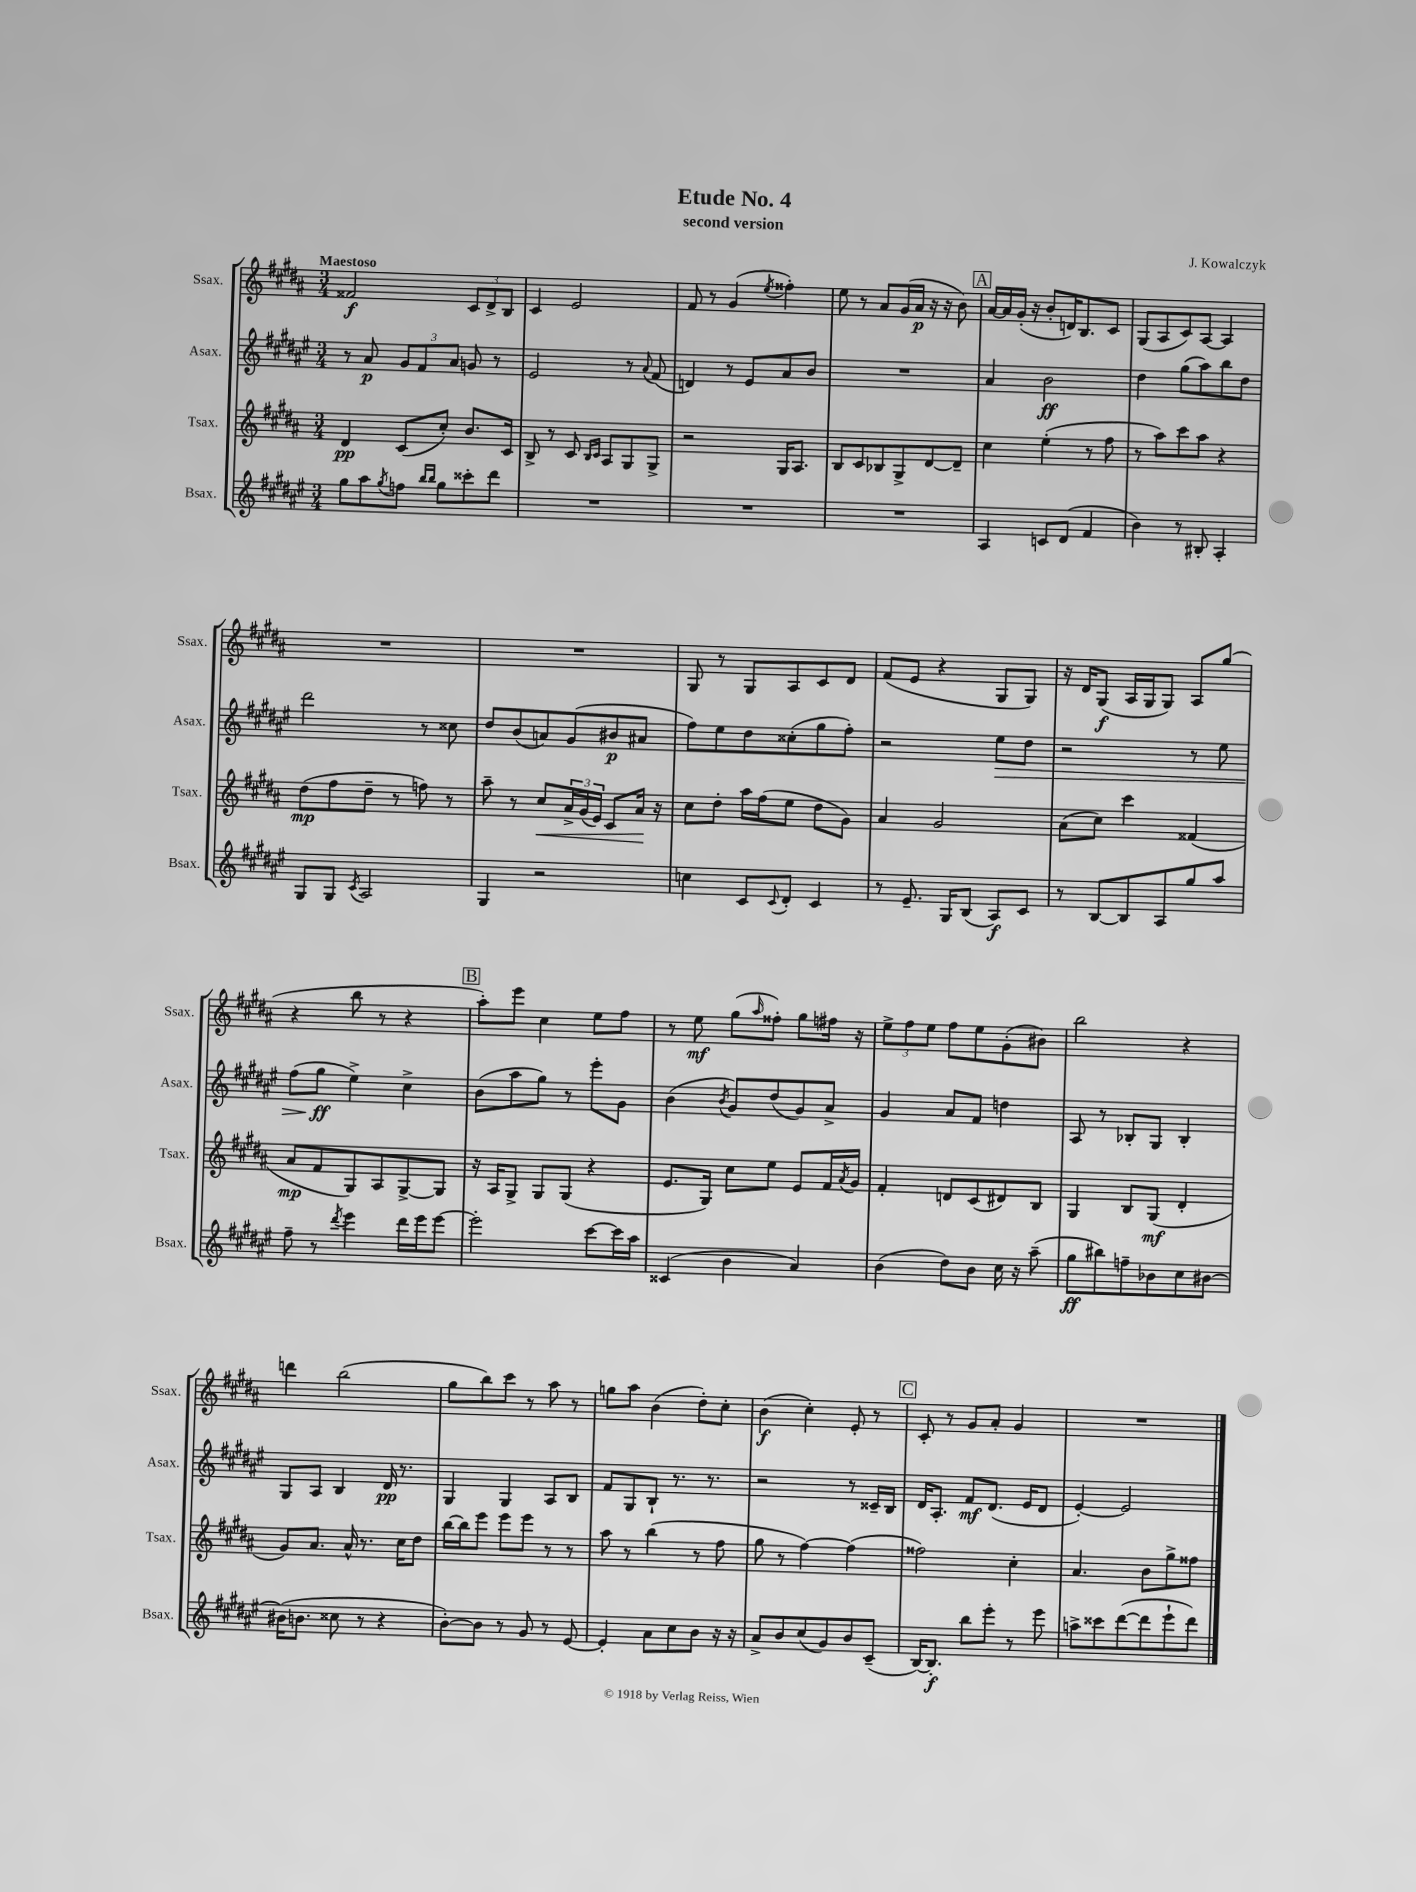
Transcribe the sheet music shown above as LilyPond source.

\header { title = "Etude No. 4" composer = "J. Kowalczyk" subtitle = "second version" }
<<
\new StaffGroup <<
\new Staff = "s0" \with { instrumentName = "Ssax." shortInstrumentName = "Ssax." } {
    \clef treble \key b \major \numericTimeSignature \time 3/4 \tempo "Maestoso"
    fisis'2\f \tuplet 3/2 { cis'8 dis'8-> b8 } |
    cis'4 e'2 |
    fis'8 r8 gis'4( \acciaccatura { e''8 } fisis''4-.) |
    e''8 r8 ais'8 gis'16( ais'16\p r16 r16 b'8) |
    \mark \markup { \box "A" } ais'16~ ais'16 gis'16-.( r16 b'8-. d'16) b8. cis'8 |
    gis8( ais8 cis'8) ais8~ ais4 |
    R2. |
    R2. |
    gis8 r8 gis8 ais8 cis'8 dis'8 |
    fis'8( e'8 r4 gis8 gis8) |
    r16 dis'16 gis8\f( ais16 gis16 gis8) ais8 gis''8( |
    r4 b''8 r8 r4 |
    \mark \markup { \box "B" } ais''8-.) e'''8 cis''4 e''8 fis''8 |
    r8 e''8\mf gis''8( \grace { ais''16 } fisis''8-.) gis''8 fis''16 r16 |
    \tuplet 3/2 { e''8-> fis''8 e''8 } fis''8 e''8 gis'8-.( bis'8) |
    b''2 r4 |
    d'''4 b''2( |
    gis''8 b''8) cis'''8 r8 ais''8 r8 |
    g''8 ais''8 b'4( dis''8-.) cis''8-. |
    b'4\f( cis''4-.) e'8-. r8 |
    \mark \markup { \box "C" } cis'8-. r8 gis'8 ais'8-. gis'4 |
    R2. \bar "|." |
}
\new Staff = "s1" \with { instrumentName = "Asax." shortInstrumentName = "Asax." } {
    \clef treble \key fis \major \numericTimeSignature \time 3/4
    r8 ais'8\p \tuplet 3/2 { gis'8 fis'8 ais'8 } g'8 r8 |
    eis'2 r8 \appoggiatura { ais'8 } fis'8( |
    d'4) r8 eis'8 ais'8 b'8 |
    R2. |
    \mark \markup { \box "A" } ais'4 b'2\ff |
    dis''4 gis''8( ais''8) b''8 dis''8 |
    dis'''2 r8 cisis''8 |
    dis''8 b'8( a'8) gis'8( bis'8\p ais'8 |
    fis''8) eis''8 dis''8 cisis''8-.( gis''8 fis''8-.) |
    r2 eis''8\> dis''8 |
    r2 r8 eis''8 |
    fis''8( gis''8\ff\! eis''4->) cis''4-> |
    \mark \markup { \box "B" } b'8( ais''8 gis''8) r8 eis'''8-. gis'8 |
    b'4( \acciaccatura { b'8 } gis'8) dis''8( gis'8) ais'8-> |
    gis'4 ais'8 fis'8 d''4 |
    ais8 r8 bes8-. gis8 bes4-. |
    gis8 ais8 b4 dis'16\pp r8. |
    gis4 gis4 ais8 b8 |
    fis'8 gis8 b8-! r8. r8. |
    r2 r8 cisis'16-- b16 |
    \mark \markup { \box "C" } dis'16 ais8.-. fis'8\mf dis'8.( eis'16 dis'8 |
    eis'4~-.) eis'2 \bar "|." |
}
\new Staff = "s2" \with { instrumentName = "Tsax." shortInstrumentName = "Tsax." } {
    \clef treble \key b \major \numericTimeSignature \time 3/4
    dis'4\pp cis'8( cis''8-.) b'8. cis'16 |
    b8-> r8 cis'8 \grace { b16 cis'16 } ais8 gis8 gis8-> |
    r2 gis16 ais8. |
    b8 cis'8 bes8 gis8-> dis'8~ dis'8-- |
    \mark \markup { \box "A" } cis''4 e''4-.( r8 fis''8 |
    r8 ais''8) cis'''8 ais''8 r4 |
    dis''8\mp( fis''8 dis''8-- r8 f''8) r8 |
    ais''8-- r8 cis''8\< \tuplet 3/2 { ais'16-> gis'16( e'16) } cis'8 ais'16\! r16 |
    cis''8 dis''8-. ais''16 fis''16( e''8 dis''8 gis'8) |
    ais'4 gis'2 |
    ais'8( cis''8) cis'''4 fisis'4( |
    ais'8\mp fis'8 gis8) ais8 gis8~-> gis8 |
    \mark \markup { \box "B" } r16 ais16 gis8-> gis8 gis8( r4 |
    e'8. gis16) cis''8 e''8 e'8 fis'16 \acciaccatura { ais'8 } gis'16 |
    fis'4-. d'8 cis'8( dis'8) b8 |
    gis4 b8 gis8\mf( dis'4-. |
    gis'8) ais'8. ais'16-^ r8. cis''16 dis''8 |
    b''16~ b''16 e'''8 e'''8 e'''8 r8 r8 |
    ais''8 r8 b''4( r8 fis''8 |
    gis''8 r8 fis''4~) fis''4( |
    \mark \markup { \box "C" } fisis''2) cis''4-. |
    ais'4. b'8 gis''8-> fisis''8 \bar "|." |
}
\new Staff = "s3" \with { instrumentName = "Bsax." shortInstrumentName = "Bsax." } {
    \clef treble \key fis \major \numericTimeSignature \time 3/4
    gis''8 ais''8 \acciaccatura { gis''8 } f''8 \grace { b''16 b''16 } gis''8 cisis'''8-. dis'''8 |
    R2. |
    R2. |
    R2. |
    \mark \markup { \box "A" } ais4 c'8 dis'8( fis'4 |
    b'4) r8 bis8-. ais4-. |
    gis8 gis8 \acciaccatura { cis'8 } ais2 |
    gis4 r2 |
    c''4 cis'8 \appoggiatura { cis'8 } dis'8-. cis'4 |
    r8 eis'8.-- gis16 b8( ais8\f) cis'8 |
    r8 b8~ b8 ais8 gis''8 ais''8 |
    fis''8-- r8 \acciaccatura { dis'''8 } eis'''4 dis'''16 eis'''16 eis'''8~ |
    \mark \markup { \box "B" } eis'''2-. cis'''8~ cis'''16 ais''16 |
    cisis'4( b'4 ais'4) |
    b'4( dis''8) b'8 cis''16 r16 ais''8--( |
    gis''8\ff bis''8) f''8-- bes'8 cis''8 bis'8~ |
    bis'16( b'8. cisis''8 r8 r4 |
    b'8~-.) b'8 r8 gis'8 r8 eis'8~ |
    eis'4-. ais'8 cis''8 b'8 r16 r16 |
    ais'8-> b'8 cis''8( gis'8) b'8 cis'8--( |
    \mark \markup { \box "C" } b16~) b8.-.\f b''8 eis'''8-. r8 eis'''8 |
    a''8-> cisis'''8 dis'''8~( dis'''8 eis'''8-! dis'''8) \bar "|." |
}
>>
>>
\layout { \context { \Score \remove "Bar_number_engraver" } }
